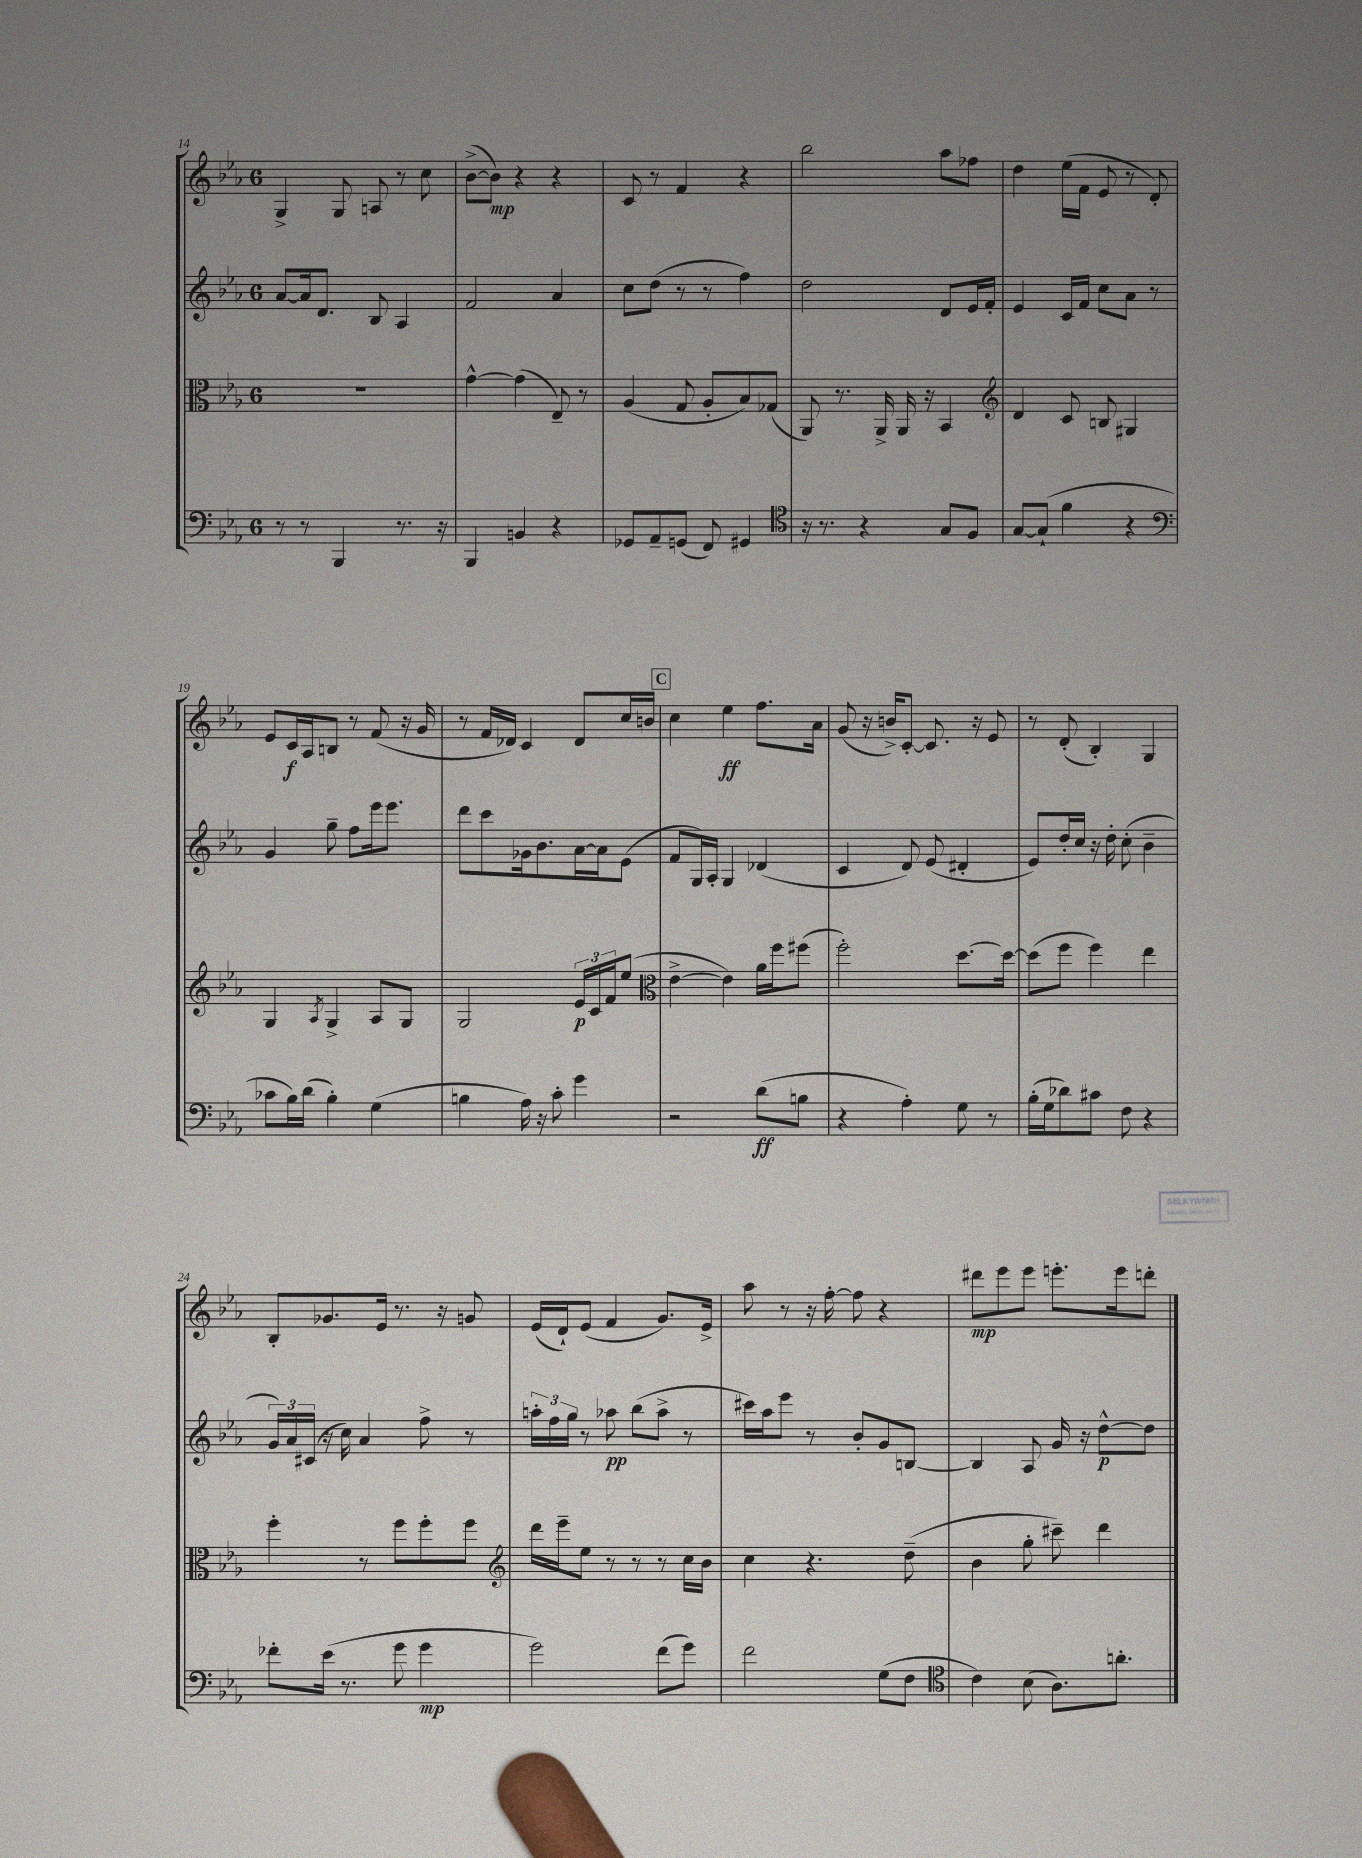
<<
\new StaffGroup <<
\new Staff = "s0" {
    \clef treble \key ees \major \once \override Staff.TimeSignature.style = #'single-digit \time 6/8
    g4-> g8 a8 r8 c''8 |
    bes'8~->( bes'8\mp) r4 r4 |
    c'8 r8 f'4 r4 |
    bes''2 aes''8 fes''8 |
    d''4 ees''16( f'16 ees'8 r8 d'8-.) |
    ees'8 c'16\f aes16 b8 r8 f'8( r16 g'16 |
    r8 f'16 des'16) c'4 des'8 c''16 b'16 |
    \mark \markup { \box "C" } c''4 ees''4\ff f''8. aes'16 |
    g'8( r16 b'16->) c'8~-. c'8. r16 ees'8 |
    r8 d'8-.( bes4-.) g4 |
    bes8-. ges'8. ees'16 r8. r16 g'8 |
    ees'16( d'16-!) ees'8( f'4 g'8.) ees'16-> |
    aes''8 r8 r16 f''16~-. f''8 r4 |
    dis'''8\mp ees'''8 ees'''8 e'''8.-. e'''16 d'''8-. \bar "|." |
}
\new Staff = "s1" {
    \clef treble \key ees \major \once \override Staff.TimeSignature.style = #'single-digit \time 6/8
    aes'8~ aes'16 d'8. bes8 aes4 |
    f'2 aes'4 |
    c''8 d''8( r8 r8 f''4) |
    d''2 d'8 ees'16 f'16-. |
    ees'4 c'16 f'16 c''8 aes'8 r8 |
    g'4 g''8-- f''8 ees'''16 ees'''8. |
    d'''8 c'''8 ges'16 bes'8. aes'16~ aes'16 ees'8( |
    \mark \markup { \box "C" } f'8 g16) aes16-. g4 des'4( |
    c'4 d'8) ees'8( dis'4-. |
    ees'8) d''16-. c''16 r16 d''16-. c''8-.( bes'4-- |
    \tuplet 3/2 { g'16) aes'16 cis'16( } r16 c''16) aes'4 f''8-> r8 |
    \tuplet 3/2 { a''16-. f''16 g''16 } r8 aes''8\pp bes''8( aes''8-> r8 |
    cis'''16) aes''16 ees'''8 r8 bes'8-. g'8 b8~ |
    b4 aes8 g'16 r16 d''8~-^\p d''8 \bar "|." |
}
\new Staff = "s2" {
    \clef alto \key ees \major \once \override Staff.TimeSignature.style = #'single-digit \time 6/8
    R2. |
    g'4~-^ g'4( ees8--) r8 |
    aes4( g8 aes8-. bes8) ges8( |
    aes,8) r8. aes,16-> aes,16 r16 bes,4 |
    \clef treble d'4 c'8 b8 gis4 |
    g4 \acciaccatura { aes8 } g4-> aes8 g8 |
    g2 \tuplet 3/2 { ees'16\p c'16 f'16 } ees''8( |
    \mark \markup { \box "C" } \clef alto ees'4~-> ees'4) aes'16 f''16 fis''8( |
    f''2-.) d''8.~ d''16~ |
    d''8( f''8 f''4) ees''4 |
    f''4-. r8 f''8 f''8-. f''8 |
    \clef treble d'''16 ees'''16-- ees''8 r8 r8 r8 c''16 bes'16 |
    c''4 r4. d''8--( |
    bes'4 g''8-. cis'''8--) d'''4 \bar "|." |
}
\new Staff = "s3" {
    \clef bass \key ees \major \once \override Staff.TimeSignature.style = #'single-digit \time 6/8
    r8 r8 bes,,4 r8. r16 |
    bes,,4 b,4 r4 |
    ges,8 aes,8-- g,8( f,8) gis,4 |
    \clef tenor r16 r8. r4 g8 f8 |
    g8~ g8-!( f'4 r4 |
    \clef bass ces'8 bes16) d'16( bes4-.) g4( |
    b4 aes16) r16 c'8-. g'4 |
    \mark \markup { \box "C" } r2 d'8\ff( b8 |
    r4 aes4-.) g8 r8 |
    bes16-.( g16 des'8) cis'8 f8 r4 |
    fes'8-. ees'16( r8. g'8 g'4\mp |
    g'2) f'8( g'8) |
    f'2 g8( f8 |
    \clef tenor c'4) bes8( aes8.) a'8.-. \bar "|." |
}
>>
>>
\layout { \context { \Score currentBarNumber = #14 } }
